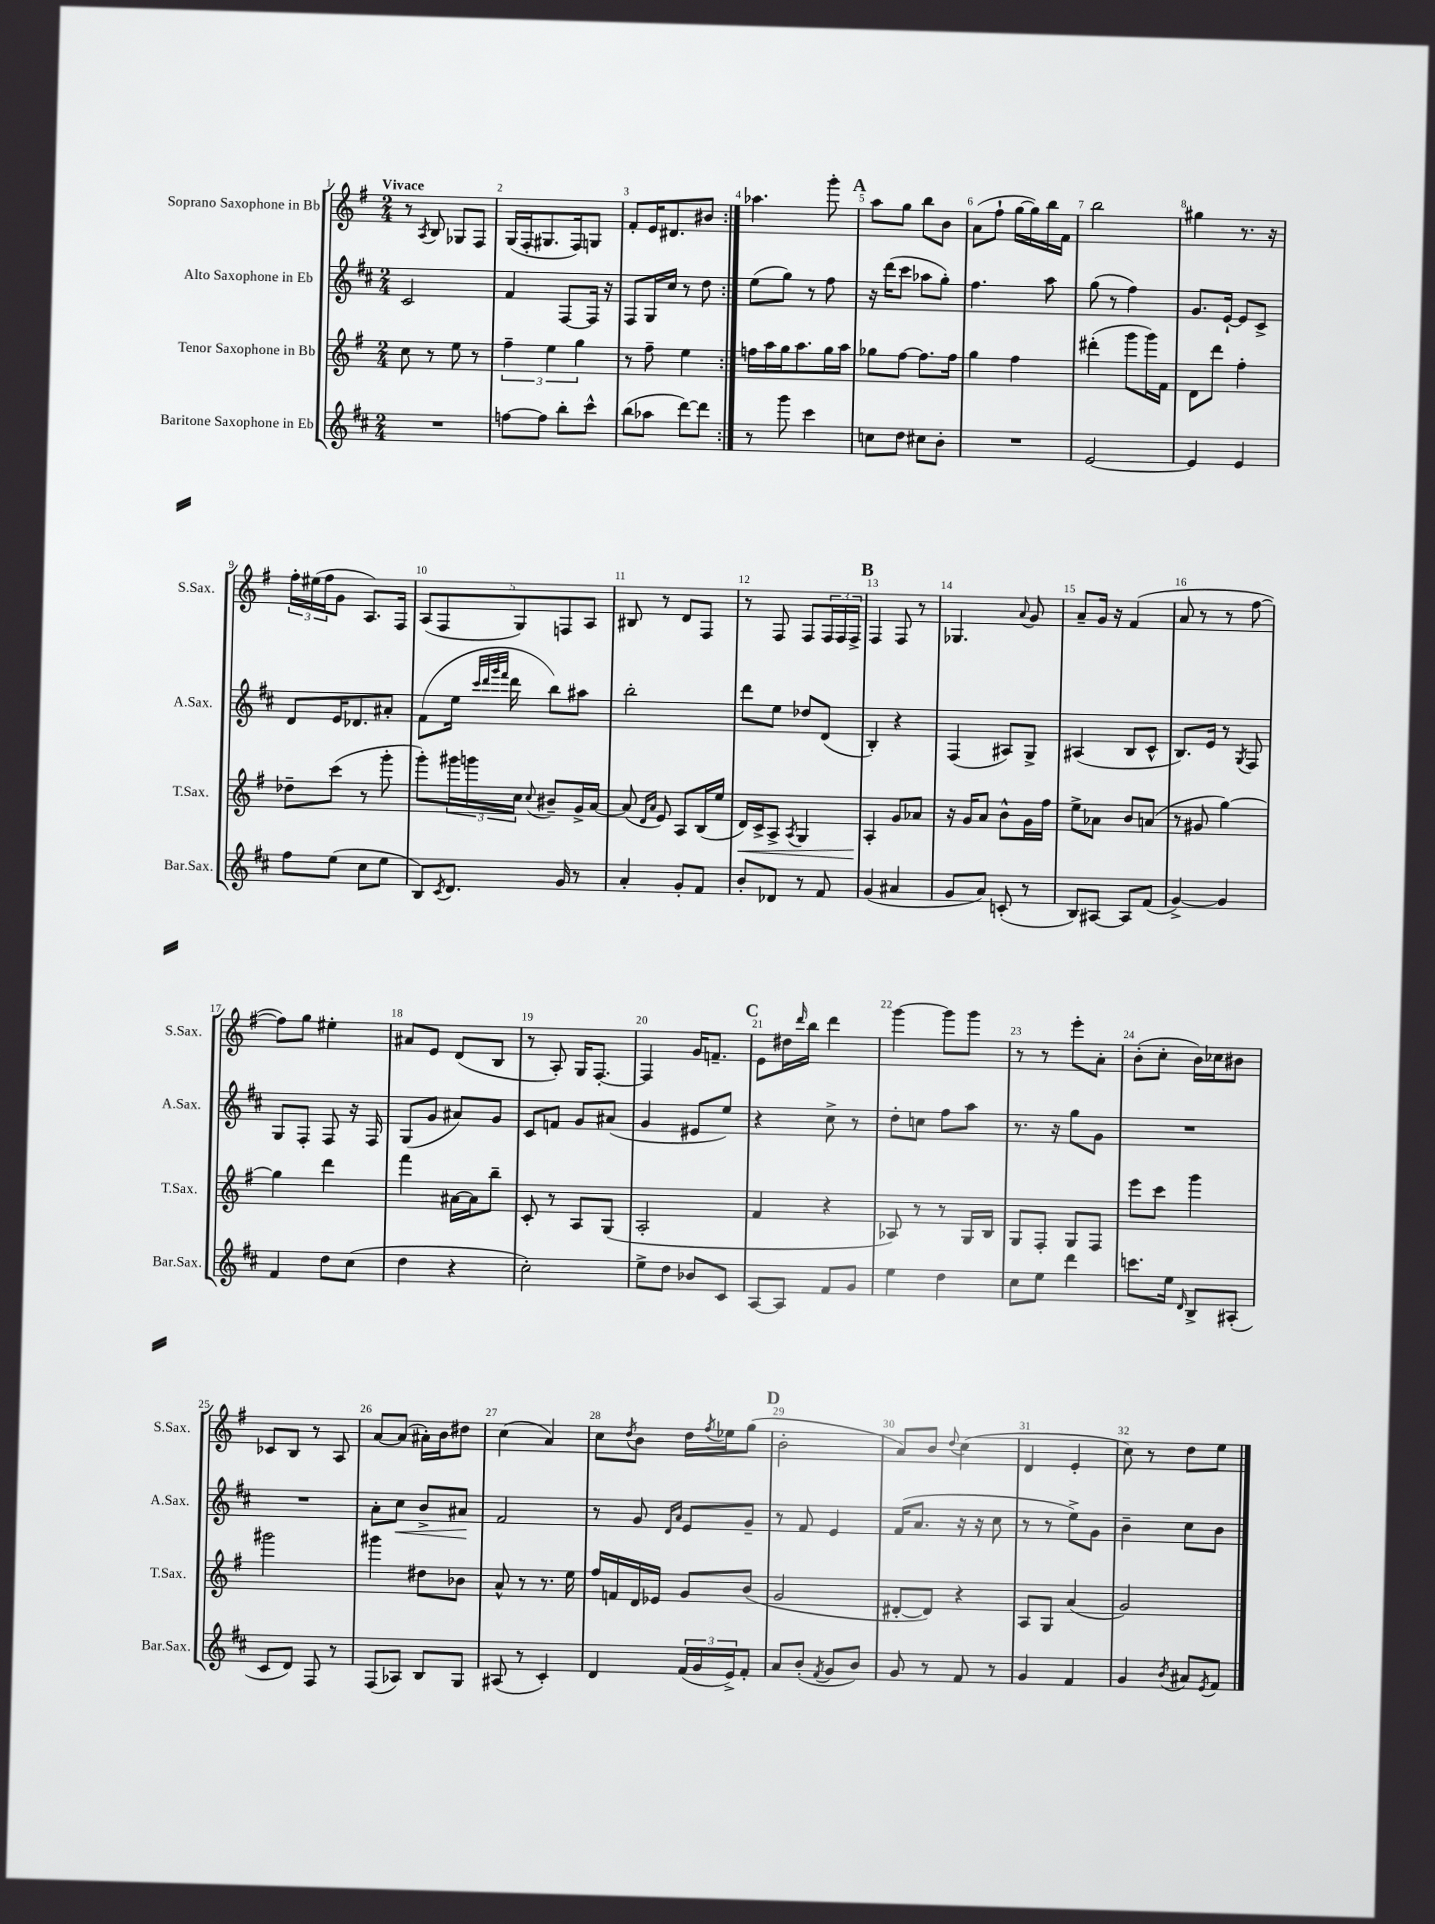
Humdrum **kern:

**kern	**kern	**dynam	**kern	**dynam	**kern
*part4	*part3	*part3	*part2	*part2	*part1
*staff4	*staff3	*staff3	*staff2	*staff2	*staff1
*I"Baritone Saxophone in Eb	*I"Tenor Saxophone in Bb	*	*I"Alto Saxophone in Eb	*	*I"Soprano Saxophone in Bb
*I'Bar.Sax.	*I'T.Sax.	*	*I'A.Sax.	*	*I'S.Sax.
*clefG2	*clefG2	*	*clefG2	*	*clefG2
*k[f#c#]	*k[f#]	*	*k[f#c#]	*	*k[f#]
*M2/4	*M2/4	*	*M2/4	*	*M2/4
=1	=1	=1	=1	=1	=1
!	!	!	!	!	!LO:TX:a:B:t=Vivace
2r	8cc\	.	2c#/	.	8r
.	.	.	.	.	8qA/
.	8r	.	.	.	8B/
.	8ee\	.	.	.	8G-X/L
.	8r	.	.	.	8F#/J
=2	=2	=2	=2	=2	=2
[8ffn\L	6ff#~\	.	4f#/	.	(16G/LL
.	.	.	.	.	16F#'/J
8ff\J]	.	.	.	.	8.G#X/
.	6ee\	.	.	.	.
8bb'\L	.	.	[8F#/L	.	.
.	.	.	.	.	16F#/k)
.	6gg\	.	.	.	.
8ccc#^^\J	.	.	16F#/Jk]	.	8Gn/J
.	.	.	16r	.	.
=3	=3	=3	=3	=3	=3
(8bb\L	8r	.	8F#/L	.	8f#'/L
8aa-X\J	8ff#~\	.	16G/L	.	16e/K
.	.	.	16cc#/JJ	.	8.d#X/
[8ddd\L)	4ee\	.	8r	.	.
8ddd\J]	.	.	8dd\	.	8b#X/J
=4:|!	=4:|!	=4:|!	=4:|!	=4:|!	=4:|!
8r	16ffn\LL	.	(8ee\L	.	4.aa-X\
.	16aa\	.	.	.	.
8ggg\	16gg\J	.	8gg\J)	.	.
.	8.aa\	.	.	.	.
4ccc#\	.	.	8r	.	.
.	16gg\L	.	8ff#\	.	8ggg'\
.	16aa\JJ	.	.	.	.
!!LO:REH:place=s1:t=A
=5	=5	=5	=5	=5	=5
8ccn\L	8gg-X\L	.	16r	.	8aa\L
.	.	.	(16ddd\KL	.	.
8dd\J	[8ff#\J	.	8ccc#\J	.	8gg\J
8cc#X\L	8.ff#\L]	.	8aa-X\L	.	8bb\L
8b'\J	.	.	8gg'\J)	.	8b\J
.	16ff#\Jk	.	.	.	.
=6	=6	=6	=6	=6	=6
2r	4gg\	.	4.ff#\	.	(8a\L
.	.	.	.	.	8ff#`\J
.	4ff#\	.	.	.	[16gg\LL
.	.	.	.	.	16gg\])
.	.	.	8aa\	.	16bb\
.	.	.	.	.	16f#\JJ
=7	=7	=7	=7	=7	=7
[2e/	(4ddd#X'\	.	(8gg\	.	2bb\
.	.	.	8r	.	.
.	8ggg\L	.	4ff#\)	.	.
.	16ggg\L)	.	.	.	.
.	16f#\JJ	.	.	.	.
=8	=8	=8	=8	=8	=8
4e/]	8d\L	.	8.g/L	.	4gg#X\
.	8ddd\J	.	.	.	.
.	.	.	[16e`/Jk	.	.
4e/	4ff#'\	.	8e/L]	.	8.r
.	.	.	8c#^/J	.	.
.	.	.	.	.	16r
!!LO:LB:g=z
=9	=9	=9	=9	=9	=9
8ff#\L	8dd-X~\L	.	8d/L	.	24ff#'\LL
.	.	.	.	.	(24ee#X\
.	.	.	.	.	24ff#\J
(8ee\J	(8ccc\J	.	16e/K	.	8g\J
.	.	.	8.d-X/	.	.
8cc#\L	8r	.	.	.	8.A/L)
8ee\J	8ggg'\	.	8a#X'/J	.	.
.	.	.	.	.	16F#/Jk
=10	=10	=10	=10	=10	=10
8B/L)	8ggg'\L)	.	(8f#\L	.	(10A/L
.	.	.	.	.	10F#/
8qc#/	.	.	.	.	.
8.d/J	24ggg#X\L	.	16ee\Jk	.	.
.	24gggn\	.	.	.	.
.	.	.	32qqccc#/LLL	.	.
.	.	.	32qqddd/	.	.
.	.	.	32qqggg/	.	.
.	.	.	32qqfff#/JJJ	.	.
.	.	.	16ddd\	.	.
.	.	.	.	.	10G/)
.	24cc\JJ	.	.	.	.
.	8qqcc/	.	.	.	.
.	8b#X~/L	.	8bb\L)	.	.
.	.	.	.	.	10Fn/
16g/	.	.	.	.	.
8r	16g^/L	.	8aa#X\J	.	.
.	.	.	.	.	10A/J
.	[16a/JJ	.	.	.	.
=11	=11	=11	=11	=11	=11
4a'/	(8a/]	.	2bb'\	.	8B#X/
.	16qqd/LL	.	.	.	.
.	16qqa/JJ	.	.	.	.
.	8e/)	.	.	.	8r
8g'/L	8A/L	.	.	.	8d/L
8f#/J	(16B/L	.	.	.	8F#/J
.	16ee/JJ	.	.	.	.
=12	=12	=12	=12	=12	=12
!	!	!LO:HP:b	!	!	!
8b'/L	16d/LL)	<	8ddd\L	.	8r
.	16c^/J	.	.	.	.
8d-X/J	8A^/J	.	8ee\J	.	8F#/
.	8qA/	.	.	.	.
8r	4G/	.	8dd-X/L	.	8F#/L
8f#/	.	.	(8d/J	.	24F#/L
.	.	.	.	.	24F#/
.	.	.	.	.	24F#^/JJ
!!LO:REH:place=s1:t=B
=13	=13	=13	=13	=13	=13
(4g/	4A'/	.	4B'/)	.	4F#/
4a#X/	8g/L	[	4r	.	8F#/
.	8a-X/J	.	.	.	8r
=14	=14	=14	=14	=14	=14
8g/L	16r	.	(4F#/	.	4.G-X/
.	16g/KL	.	.	.	.
8a/J)	8a/J	.	.	.	.
(8cn'/	8b^^\L	.	8A#X/L)	.	.
.	.	.	.	.	8qqa/
8r	16g\L	.	8G^/J	.	8g/
.	16ff#\JJ	.	.	.	.
=15	=15	=15	=15	=15	=15
8B/L)	8ee^\L	.	(4A#X/	.	8a~/L
[8A#X/J	8a-X\J	.	.	.	16g/Jk
.	.	.	.	.	16r
8A#/L]	8b/L	.	8B/L	.	(4f#/
(8f#/J	(8an/J	.	8c#^^/J	.	.
=16	=16	=16	=16	=16	=16
[4g^/)	8r	.	8.B/L)	.	8a/
.	8g#X/	.	.	.	8r
.	.	.	16e/Jk	.	.
4g/]	[4gg\)	.	8r	.	8r
.	.	.	8qG/	.	.
.	.	.	8F#/	.	[8ff#\
!!LO:LB:g=z
=17	=17	=17	=17	=17	=17
4f#/	4gg\]	.	8G/L	.	8ff#\L])
.	.	.	8F#'/J	.	8gg\J
8dd\L	4ddd\	.	8F#/	.	4ee#X'\
(8cc#\J	.	.	16r	.	.
.	.	.	16F#/	.	.
=18	=18	=18	=18	=18	=18
4dd\	4fff#\	.	(8G/L	.	8a#X/L
.	.	.	8g/J	.	8e/J
4r	[16a#X\LL	.	8a#X/L)	.	(8d/L
.	16a#\J]	.	.	.	.
.	8bb~\J	.	8g/J	.	8B/J
=19	=19	=19	=19	=19	=19
2cc#'\)	8c'/	.	8c#/L	.	8r
.	8r	.	8fn/J	.	8A'/)
.	8A/L	.	8g/L	.	16G/KL
.	.	.	.	.	[8.F#'/J
.	(8G/J	.	(8a#X/J	.	.
=20	=20	=20	=20	=20	=20
8ee^\L	2A'/	.	4g/	.	4F#/]
8dd\J	.	.	.	.	.
8b-X/L	.	.	8e#X/L	.	16g/KL
.	.	.	.	.	8.fn~/J
8c#/J	.	.	8ee/J)	.	.
!!LO:REH:place=s1:t=C
=21	=21	=21	=21	=21	=21
[8A/L	4f#/	.	4r	.	8e\L
8A/J]	.	.	.	.	16dd#X\L
.	.	.	.	.	16qqddd/
.	.	.	.	.	16bb\JJ
8f#/L	4r	.	8cc#^\	.	4ddd\
8g/J	.	.	8r	.	.
=22	=22	=22	=22	=22	=22
4ee\	8A-X/)	.	8dd'\L	.	[4ggg\
.	8r	.	8ccn\J	.	.
4dd\	8r	.	8ff#\L	.	8ggg\L]
.	16G/LL	.	8aa\J	.	8ggg\J
.	16B/JJ	.	.	.	.
=23	=23	=23	=23	=23	=23
8cc#\L	8G/L	.	8.r	.	8r
8ee\J	8F#'/J	.	.	.	8r
.	.	.	16r	.	.
4ddd\	8G/L	.	8gg\L	.	8eee'\L
.	8F#/J	.	8g\J	.	8a'\J
=24	=24	=24	=24	=24	=24
8.cccn\L	8eee\L	.	2r	.	(8b'\L
.	8ccc\J	.	.	.	8cc'\J
16ee\Jk	.	.	.	.	.
16qqd/	.	.	.	.	.
8B^/L	4ggg\	.	.	.	16b\LL)
.	.	.	.	.	16cc-X\J
(8A#X'/J	.	.	.	.	8b#X\J
!!LO:LB:g=z
=25	=25	=25	=25	=25	=25
8c#/L	2ggg#X\	.	2r	.	8c-X/L
8d/J)	.	.	.	.	8B/J
8F#/	.	.	.	.	8r
8r	.	.	.	.	8A/
=26	=26	=26	=26	=26	=26
(8F#/L	4ggg#X\	.	8a'\L	.	[8a/L
!	!	!	!	!LO:HP:b	!
8A-X/J)	.	.	8cc#\J	<	(8a/J]
8B/L	8dd#X\L	.	8b^/L	.	16a#X'\LL)
.	.	.	.	.	16b\J
8G/J	8b-X\J	.	8a#X/J	.	8dd#X\J
.	.	.	.	[	.
=27	=27	=27	=27	=27	=27
(8A#X/	8a^^/	.	2f#/	.	(4cc\
8r	8r	.	.	.	.
4c#'/)	8.r	.	.	.	4a/)
.	16ee\	.	.	.	.
=28	=28	=28	=28	=28	=28
4d/	16ff#/LL	.	8r	.	8cc\L
.	16fn/	.	.	.	.
.	.	.	.	.	8qdd/
.	16d/	.	8g/	.	8b\J
.	16e-X/JJ	.	.	.	.
.	.	.	16qqd/LL	.	.
.	.	.	16qqa/JJ	.	.
(24f#/LL	8g/L	.	8e/L	.	16dd\LL
24g/	.	.	.	.	.
.	.	.	.	.	8qff#/
.	.	.	.	.	16ee-X\J
24e^/J)	.	.	.	.	.
8f#'/J	(8b/J	.	8g~/J	.	(8gg\J
!!LO:REH:place=s1:t=D
=29	=29	=29	=29	=29	=29
8a/L	2g/	.	8r	.	2b'\
(8b'/J	.	.	8f#/	.	.
8qf#/	.	.	.	.	.
8g/L	.	.	4e/	.	.
8b/J)	.	.	.	.	.
=30	=30	=30	=30	=30	=30
8g/	[8d#X'/L	.	(16f#/KL	.	8a/L)
.	.	.	8.a/J	.	.
8r	8d#/J])	.	.	.	8b/J
.	.	.	.	.	8qqdd/
8f#/	4r	.	16r	.	(4cc\
.	.	.	16r	.	.
8r	.	.	8cc#\	.	.
=31	=31	=31	=31	=31	=31
4g/	8A/L	.	8r	.	4d/
.	8G/J	.	8r	.	.
4f#/	(4a/	.	8ee^\L)	.	4e'/
.	.	.	8g\J	.	.
=32	=32	=32	=32	=32	=32
4g/	2g/)	.	4b~\	.	8cc\)
.	.	.	.	.	8r
8qb/	.	.	.	.	.
8a#X/L	.	.	8cc#\L	.	8dd\L
8qe/	.	.	.	.	.
8f#/J	.	.	8b\J	.	8ee\J
==	==	==	==	==	==
*-	*-	*-	*-	*-	*-
